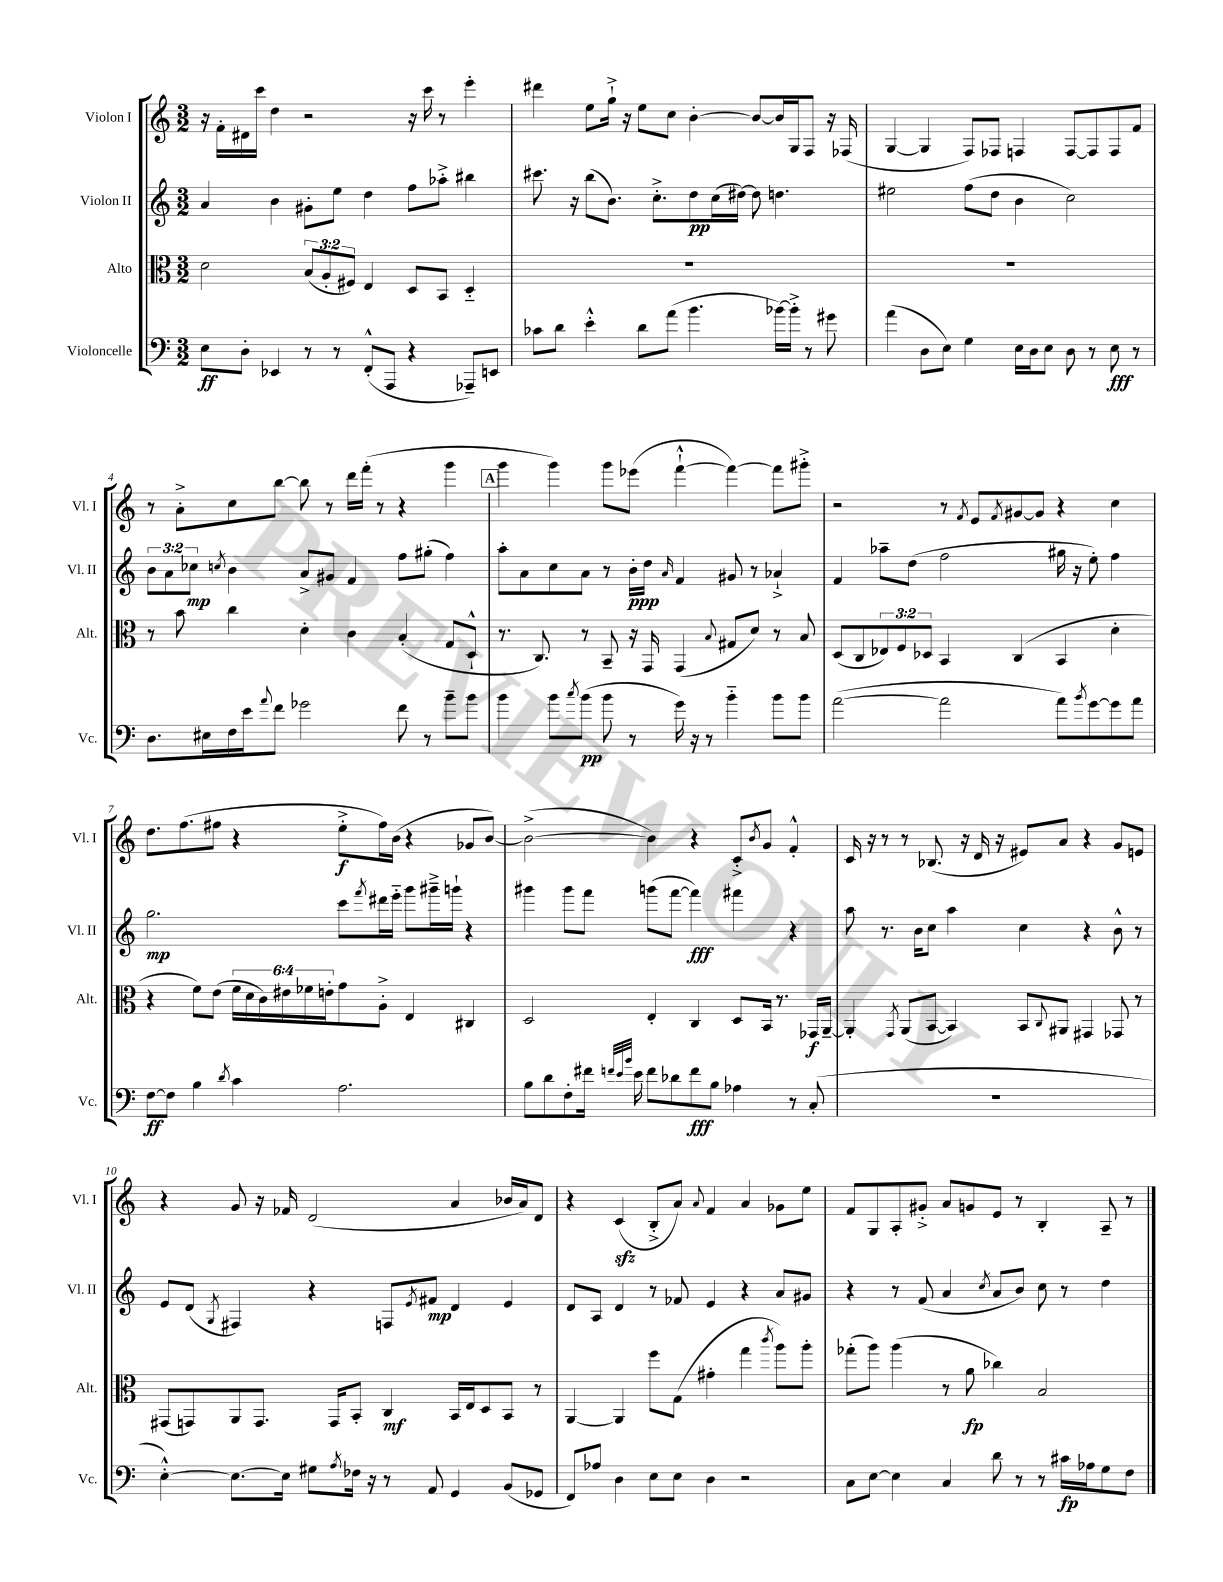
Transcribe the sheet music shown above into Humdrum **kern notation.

**kern	**dynam	**kern	**dynam	**kern	**dynam	**kern	**dynam
*part4	*part4	*part3	*part3	*part2	*part2	*part1	*part1
*staff4	*staff4	*staff3	*staff3	*staff2	*staff2	*staff1	*staff1
*I"Violoncelle	*	*I"Alto	*	*I"Violon II	*	*I"Violon I	*
*I'Vc.	*	*I'Alt.	*	*I'Vl. II	*	*I'Vl. I	*
*clefF4	*	*clefC3	*	*clefG2	*	*clefG2	*
*k[]	*	*k[]	*	*k[]	*	*k[]	*
*M3/2	*	*M3/2	*	*M3/2	*	*M3/2	*
=1	=1	=1	=1	=1	=1	=1	=1
8E\L	ff	2d\	.	4a/	.	16r	.
.	.	.	.	.	.	16f'\LL	.
8D'\J	.	.	.	.	.	16d#X\	.
.	.	.	.	.	.	16ccc\JJ	.
4EE-X/	.	.	.	4b\	.	4dd\	.
8r	.	(12B/L	.	8g#X'\L	.	2r	.
.	.	12A'/	.	.	.	.	.
8r	.	.	.	8ee\J	.	.	.
.	.	12F#X/J)	.	.	.	.	.
(8FF'^^/L	.	4E/	.	4dd\	.	.	.
8AAA/J	.	.	.	.	.	.	.
4r	.	8D/L	.	8ff\L	.	16r	.
.	.	.	.	.	.	16ccc\	.
.	.	8BB/J	.	8aa-X'^\J	.	8r	.
8AAA-X~/L)	.	4D/	.	4bb#X\	.	4eee'\	.
8EEn/J	.	.	.	.	.	.	.
=2	=2	=2	=2	=2	=2	=2	=2
8c-X\L	.	1.r	.	8.ccc#X\	.	4ddd#X\	.
8d\J	.	.	.	.	.	.	.
.	.	.	.	16r	.	.	.
4e'^^\	.	.	.	(8bb\L	.	8ee\L	.
.	.	.	.	8.b\J)	.	16gg`^\Jk	.
.	.	.	.	.	.	16r	.
8d\L	.	.	.	.	.	8ee\L	.
.	.	.	.	8.cc'^\L	.	.	.
(8a\J	.	.	.	.	.	8cc\J	.
4.b\	.	.	.	8dd\	pp	[4b'\	.
.	.	.	.	(16cc\L	.	.	.
.	.	.	.	[16dd#X\JJ)	.	.	.
.	.	.	.	8dd#\]	.	8b/L_	.
[16b-X\LL)	.	.	.	4.ddn\	.	16b/L]	.
16b-'^\JJ]	.	.	.	.	.	16G/J	.
8r	.	.	.	.	.	8F/J	.
8g#X\	.	.	.	.	.	16r	.
.	.	.	.	.	.	(16F-X/	.
=3	=3	=3	=3	=3	=3	=3	=3
(4a\	.	1.r	.	2ee#X\	.	[4G/	.
8D\L	.	.	.	.	.	4G/]	.
8E\J)	.	.	.	.	.	.	.
4G\	.	.	.	(8ff\L	.	8F/L)	.
.	.	.	.	8dd\J	.	8F-X/J	.
16E\LL	.	.	.	4b\	.	4Fn/	.
16D\J	.	.	.	.	.	.	.
8E\J	.	.	.	.	.	.	.
8D\	.	.	.	2cc\)	.	[8F/L	.
8r	.	.	.	.	.	8F/]	.
8E\	fff	.	.	.	.	8F/	.
8r	.	.	.	.	.	8f/J	.
!!LO:LB:g=z
=4	=4	=4	=4	=4	=4	=4	=4
8.D\L	.	8r	.	12b\L	.	8r	.
.	.	.	.	12a\	.	.	.
.	.	8b\	.	.	.	8a'^\L	.
.	.	.	.	12cc-X\J	mp	.	.
16E#X\L	.	.	.	.	.	.	.
.	.	.	.	8qccn/	.	.	.
16F\	.	4cc\	.	4b\	.	8cc\	.
16e\J	.	.	.	.	.	.	.
8qqa/	.	.	.	.	.	.	.
8f\J	.	.	.	.	.	[8bb\J	.
2g-X\	.	4d'\	.	8a^/L	.	8bb\]	.
.	.	.	.	8g#X/J	.	8r	.
.	.	4c\	.	4f/	.	16ddd\LL	.
.	.	.	.	.	.	(16fff'\JJ	.
.	.	.	.	.	.	8r	.
8f\	.	(4B'/	.	8ff\L	.	4r	.
8r	.	.	.	(8gg#X'\J	.	.	.
8b~\L	.	8G/L	.	4ff\)	.	4ggg\	.
8b\J	.	8D`^^/J	.	.	.	.	.
!!LO:REH:place=s1:t=A
=5	=5	=5	=5	=5	=5	=5	=5
4b\	.	8.r	.	8aa'\L	.	4ggg\	.
.	.	.	.	8a\	.	.	.
.	.	8.C/)	.	.	.	.	.
8b\L	.	.	.	8cc\	.	4ggg\)	.
8qcc/	.	.	.	.	.	.	.
(8b\J	pp	8r	.	8a\J	.	.	.
8b\	.	8BB~/	.	8r	.	8ggg\L	.
8r	.	16r	.	16b'\LL	ppp	(8eee-X\J	.
.	.	16GG/	.	16dd\JJ	.	.	.
.	.	.	.	16qqa/	.	.	.
16g\)	.	(4GG/	.	4f/	.	[4fff`^^\	.
16r	.	.	.	.	.	.	.
8r	.	.	.	.	.	.	.
.	.	8qqB/	.	.	.	.	.
4b\	.	8G#X/L	.	8g#X/	.	4fff\_)	.
.	.	8d/J)	.	8r	.	.	.
8b\L	.	8r	.	4a-X`^/	.	8fff\L]	.
8b\J	.	8B/	.	.	.	8ggg#X'^\J	.
=6	=6	=6	=6	=6	=6	=6	=6
([2a\	.	(8D/L	.	4f/	.	2r	.
.	.	8C/	.	.	.	.	.
.	.	12E-X/)	.	8aa-X~\L	.	.	.
.	.	12F/	.	.	.	.	.
.	.	.	.	(8dd\J	.	.	.
.	.	12D-X/J	.	.	.	.	.
2a\]	.	4BB/	.	2ff\	.	8r	.
.	.	.	.	.	.	8qf/	.
.	.	.	.	.	.	8e/L	.
.	.	.	.	.	.	8qf/	.
.	.	(4C/	.	.	.	[8g#X/	.
.	.	.	.	.	.	8g#/J]	.
8a\L)	.	4BB/	.	16gg#X\	.	4r	.
.	.	.	.	16r	.	.	.
8qb/	.	.	.	.	.	.	.
[8g\	.	.	.	8ee'\)	.	.	.
8g\]	.	4d'\	.	4ff\	.	4cc\	.
8a\J	.	.	.	.	.	.	.
!!LO:LB:g=z
=7	=7	=7	=7	=7	=7	=7	=7
[8F\L	ff	4r	.	2.gg\	mp	8.dd\L	.
8F\J]	.	.	.	.	.	.	.
.	.	.	.	.	.	(8.ff\	.
4B\	.	8f\L)	.	.	.	.	.
.	.	(8e\J	.	.	.	8ff#X\J	.
8qd/	.	.	.	.	.	.	.
4c\	.	24f\LL	.	.	.	4r	.
.	.	24d\	.	.	.	.	.
.	.	24c\)	.	.	.	.	.
.	.	24e#X\	.	.	.	.	.
.	.	24f-X\	.	.	.	.	.
.	.	24en'\J	.	.	.	.	.
2.A\	.	8g\	.	8ccc\L	.	8ee'^\L	f
.	.	.	.	8qfff/	.	.	.
.	.	8A'^\J	.	16ddd#X\L	.	16ff#\L)	.
.	.	.	.	16eee\JJ	.	(16b\JJ	.
.	.	4E/	.	8ggg\L	.	4r	.
.	.	.	.	16ggg#X~^\L	.	.	.
.	.	.	.	16gggn`\JJ	.	.	.
.	.	4C#X/	.	4r	.	8g-X/L	.
.	.	.	.	.	.	[8b/J)	.
=8	=8	=8	=8	=8	=8	=8	=8
8B\L	.	2D/	.	4ggg#X\	.	(2b^\_	.
8d\	.	.	.	.	.	.	.
8F'\	.	.	.	8ggg#\L	.	.	.
16f#X\Jk	.	.	.	8fff\J	.	.	.
32qqfn/LLL	.	.	.	.	.	.	.
32qqe/	.	.	.	.	.	.	.
32qqb/JJJ	.	.	.	.	.	.	.
16e\	.	.	.	.	.	.	.
8f\L	.	4E'/	.	(8gggn\L	.	4b\])	.
8d-X\	.	.	.	[8fff\J	.	.	.
8f\	fff	4C/	.	4fff\])	fff	4r	.
8B\J	.	.	.	.	.	.	.
4A-X\	.	8D/L	.	4fff#X\	.	8c'^/L	.
.	.	.	.	.	.	8qb/	.
.	.	16BB/Jk	.	.	.	8g/J	.
.	.	8.r	.	.	.	.	.
8r	.	.	.	4r	.	4f'^^/	.
(8C'/	.	16GG-X/LL	f	.	.	.	.
.	.	[16AA~/JJ	.	.	.	.	.
=9	=9	=9	=9	=9	=9	=9	=9
1.r	.	4AA'/]	.	8aa\	.	16c/	.
.	.	.	.	.	.	16r	.
.	.	.	.	8.r	.	8r	.
.	.	8qGG/	.	.	.	.	.
.	.	(8AA/L	.	.	.	8r	.
.	.	.	.	16b\KL	.	.	.
.	.	[8BB/J	.	8cc\J	.	(8.B-X/	.
.	.	4BB/])	.	4aa\	.	.	.
.	.	.	.	.	.	16r	.
.	.	.	.	.	.	16d/	.
.	.	.	.	.	.	16r	.
.	.	8BB/L	.	4cc\	.	8e#X/L)	.
.	.	8qqC/	.	.	.	.	.
.	.	8AA#X/J	.	.	.	8a/J	.
.	.	4GG#X/	.	4r	.	4r	.
.	.	8GG-X/	.	8b^^\	.	8g/L	.
.	.	8r	.	8r	.	8en/J	.
!!LO:LB:g=z
=10	=10	=10	=10	=10	=10	=10	=10
[4E'^^\)	.	(8GG#X/L	.	8e/L	.	4r	.
.	.	8GGn/)	.	(8d/J	.	.	.
.	.	.	.	8qG/	.	.	.
8.E\L_	.	8AA/	.	4F#X/)	.	8g/	.
.	.	8.GG/J	.	.	.	16r	.
16E\Jk]	.	.	.	.	.	16f-X/	.
8G#X\L	.	.	.	4r	.	(2d/	.
.	.	16GG/KL	.	.	.	.	.
8qA/	.	.	.	.	.	.	.
16F-X\Jk	.	8BB'/J	.	.	.	.	.
16r	.	.	.	.	.	.	.
8r	.	4C/	mf	8Fn/L	.	.	.
.	.	.	.	8qe/	.	.	.
8AA/	.	.	.	8f#X/J	mp	.	.
4GG/	.	16BB/LL	.	4d/	.	4a/	.
.	.	16E/J	.	.	.	.	.
.	.	8D/	.	.	.	.	.
(8BB/L	.	8BB/J	.	4e/	.	16b-X/LL	.
.	.	.	.	.	.	16a/J)	.
8GG-X/J	.	8r	.	.	.	8d/J	.
=11	=11	=11	=11	=11	=11	=11	=11
8FF/L)	.	[4AA/	.	8d/L	.	4r	.
8A-X/J	.	.	.	8A/J	.	.	.
4D\	.	4AA/]	.	4d/	.	(4czz/	.
8E\L	.	8ff\L	.	8r	.	8B'^/L	.
8E\J	.	(8G\J	.	8f-X/	.	8a/J)	.
.	.	.	.	.	.	8qqa/	.
4D\	.	4g#X'\	.	4e/	.	4f/	.
2r	.	4gg\	.	4r	.	4a/	.
.	.	8qccc/	.	.	.	.	.
.	.	8aa\L)	.	8a/L	.	8g-X\L	.
.	.	8aa'\J	.	8g#X/J	.	8ee\J	.
=12	=12	=12	=12	=12	=12	=12	=12
8C\L	.	(8gg-X'\L	.	4r	.	8f/L	.
[8E\J	.	8aa\J)	.	.	.	8G/	.
4E\]	.	(4aa\	.	8r	.	8A'/	.
.	.	.	.	(8f/	.	8g#X'^/J	.
4C/	.	8r	.	4a/	.	8a/L	.
.	.	8a\	fp	.	.	8gn/	.
.	.	.	.	8qcc/	.	.	.
8d\	.	4cc-X\)	.	8a/L	.	8e/J	.
8r	.	.	.	8b/J)	.	8r	.
8r	.	2B/	.	8cc\	.	4B'/	.
16c#X\LL	fp	.	.	8r	.	.	.
16A-X\J	.	.	.	.	.	.	.
8G\	.	.	.	4dd\	.	8A~/	.
8F\J	.	.	.	.	.	8r	.
==	==	==	==	==	==	==	==
*-	*-	*-	*-	*-	*-	*-	*-
